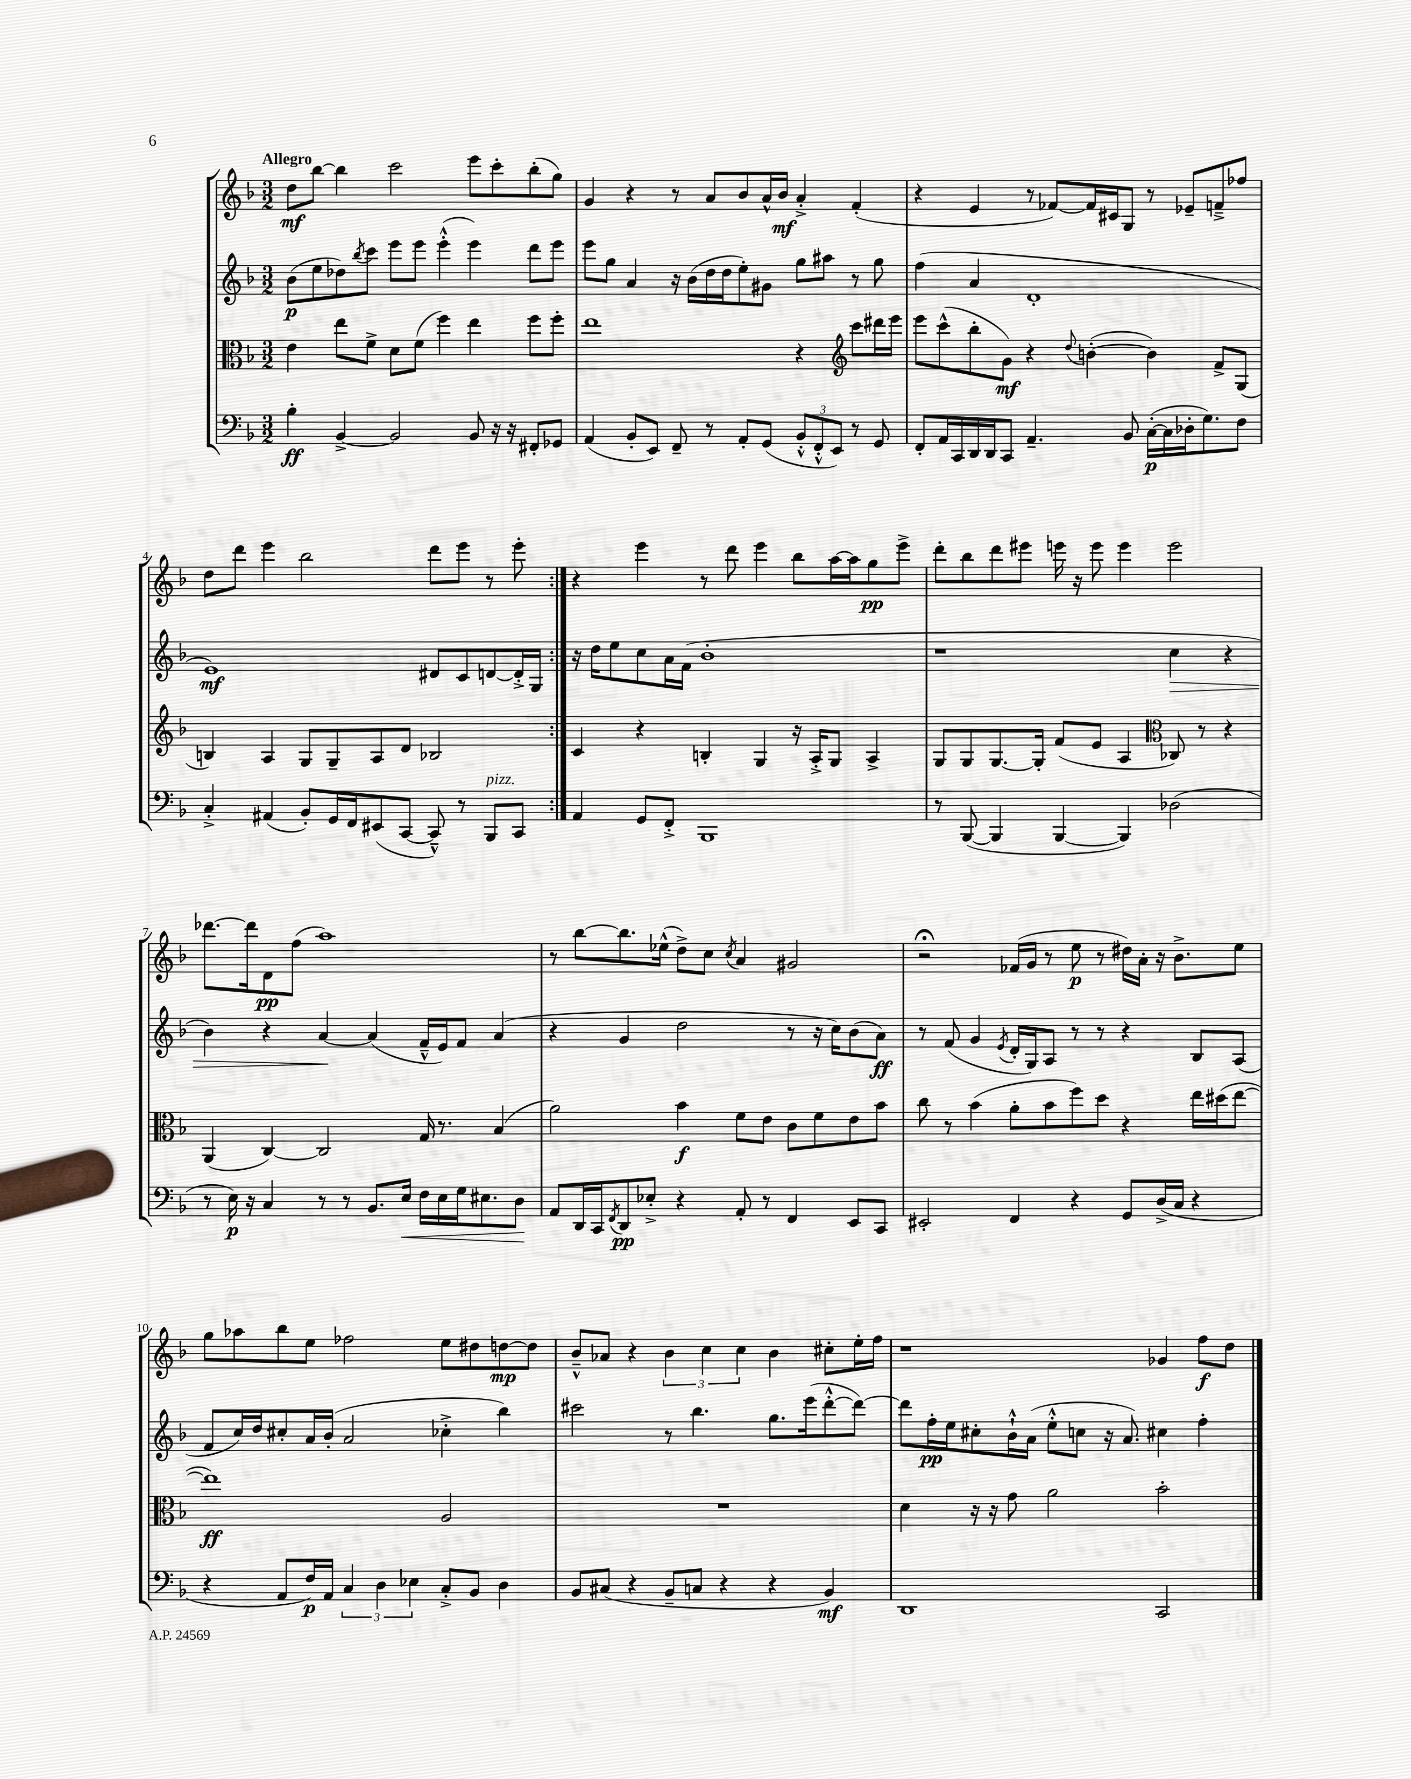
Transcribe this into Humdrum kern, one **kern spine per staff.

**kern	**dynam	**kern	**dynam	**kern	**dynam	**kern	**dynam
*part4	*part4	*part3	*part3	*part2	*part2	*part1	*part1
*staff4	*staff4	*staff3	*staff3	*staff2	*staff2	*staff1	*staff1
*clefF4	*	*clefC3	*	*clefG2	*	*clefG2	*
*k[b-]	*	*k[b-]	*	*k[b-]	*	*k[b-]	*
*M3/2	*	*M3/2	*	*M3/2	*	*M3/2	*
=1	=1	=1	=1	=1	=1	=1	=1
!	!	!	!	!	!	!LO:TX:a:B:t=Allegro	!
4B-'\	ff	4e\	.	(8b-\L	p	8dd\L	mf
.	.	.	.	8ee\	.	[8bb-\J	.
[4BB-^/	.	8ee\L	.	8dd-X\)	.	4bb-\]	.
.	.	.	.	8qbb-/	.	.	.
.	.	8f^\J	.	8ccc\J	.	.	.
2BB-/]	.	8d\L	.	8eee\L	.	2ccc\	.
.	.	(8f\J	.	8eee\J	.	.	.
.	.	4ff\)	.	(4eee'^^\	.	.	.
8BB-/	.	4ee\	.	4eee\)	.	8eee\L	.
16r	.	.	.	.	.	8ccc'\	.
16r	.	.	.	.	.	.	.
8FF#X'/L	.	8ff\L	.	8ddd\L	.	(8bb-'\	.
8GG-X/J	.	8ff'\J	.	8eee\J	.	8gg\J)	.
=2	=2	=2	=2	=2	=2	=2	=2
(4AA/	.	1ee	.	8eee\L	.	4g/	.
.	.	.	.	8gg\J	.	.	.
8BB-'/L	.	.	.	4a/	.	4r	.
8EE/J)	.	.	.	.	.	.	.
8FF~/	.	.	.	16r	.	8r	.
.	.	.	.	(16b-\LL	.	.	.
8r	.	.	.	16dd\	.	8a/L	.
.	.	.	.	16dd\J	.	.	.
8AA'/L	.	.	.	8ee'\)	.	8b-/	.
(8GG/J	.	.	.	8g#X\J	.	16a^^/L	.
.	.	.	.	.	.	16b-/JJ	mf
12BB-'^^/L	.	4r	.	8gg\L	.	4a'^/	.
12FF'^^/	.	.	.	.	.	.	.
.	.	.	.	8aa#X\J	.	.	.
12EE/J)	.	.	.	.	.	.	.
*	*	*clefG2	*	*	*	*	*
8r	.	8ccc\L	.	8r	.	(4f'/	.
8GG/	.	16ddd#X\L	.	8gg\	.	.	.
.	.	16eee\JJ	.	.	.	.	.
=3	=3	=3	=3	=3	=3	=3	=3
8FF'/L	.	8eee\L	.	(4ff\	.	4r	.
16AA/L	.	(8ccc^^\	.	.	.	.	.
16CC/	.	.	.	.	.	.	.
16DD/	.	8bb-'\	.	4a/	.	4e/	.
16DD/J	.	.	.	.	.	.	.
8CC/J	.	8g\J)	mf	.	.	.	.
4.AA~/	.	4r	.	1d'	.	8r	.
.	.	.	.	.	.	[8f-X/L)	.
.	.	8qqdd/	.	.	.	.	.
.	.	([4bn'\	.	.	.	16f-/L]	.
.	.	.	.	.	.	16c#X/J	.
8BB-/	.	.	.	.	.	8G/J	.
([16C'\LL	p	4b\])	.	.	.	8r	.
16C\]	.	.	.	.	.	.	.
16D-X'\J	.	.	.	.	.	8e-X~/L	.
8.G\)	.	.	.	.	.	.	.
.	.	8f^/L	.	.	.	8fn~^/	.
8F\J	.	(8G/J	.	.	.	8ff-X/J	.
!!LO:LB:g=z
=4	=4	=4	=4	=4	=4	=4	=4
4C'^/	.	4Bn/)	.	1e)	mf	8dd\L	.
.	.	.	.	.	.	8ddd\J	.
(4AA#X/	.	4A/	.	.	.	4eee\	.
8BB-'/L)	.	8G/L	.	.	.	2bb-\	.
16GG/L	.	8G~/	.	.	.	.	.
16FF/J	.	.	.	.	.	.	.
(8EE#X/	.	8A/	.	.	.	.	.
[8CC/J	.	8d/J	.	.	.	.	.
8CC~^^/])	.	2B-X/	.	8d#X/L	.	8ddd\L	.
8r	.	.	.	8c/	.	8eee\J	.
!LO:TX:a:i:t=pizz.	!	!	!	!	!	!	!
8BBB-/L	.	.	.	[8dn/	.	8r	.
8CC/J	.	.	.	16d'^/L]	.	8eee'\	.
.	.	.	.	16G/JJ	.	.	.
=5:|!	=5:|!	=5:|!	=5:|!	=5:|!	=5:|!	=5:|!	=5:|!
4AA/	.	4c/	.	16r	.	4r	.
.	.	.	.	16dd\KL	.	.	.
.	.	.	.	8ee\	.	.	.
8GG/L	.	4r	.	8cc\	.	4eee\	.
8FF'^/J	.	.	.	16a\L	.	.	.
.	.	.	.	(16f\JJ	.	.	.
1BBB-	.	4Bn'/	.	1b-'	.	8r	.
.	.	.	.	.	.	8ddd\	.
.	.	4G/	.	.	.	4eee\	.
.	.	16r	.	.	.	8bb-\L	.
.	.	16A'^/KL	.	.	.	.	.
.	.	8G/J	.	.	.	[16aa\L	.
.	.	.	.	.	.	16aa\J]	.
.	.	4A^/	.	.	.	8gg\	pp
.	.	.	.	.	.	8eee^\J	.
=6	=6	=6	=6	=6	=6	=6	=6
8r	.	8G/L	.	1r	.	8ddd'\L	.
([8BBB-/	.	8G/	.	.	.	8bb-\	.
4BBB-/]	.	[8.G/	.	.	.	8ddd\	.
.	.	.	.	.	.	8eee#X\J	.
.	.	16G'/Jk]	.	.	.	.	.
[4BBB-/	.	(8f/L	.	.	.	16eeen\	.
.	.	.	.	.	.	16r	.
.	.	8e/J	.	.	.	8eee\	.
4BBB-/])	.	4A/	.	.	.	4eee\	.
*	*	*clefC3	*	*	*	*	*
!	!	!	!	!	!LO:HP:b	!	!
(2D-X\	.	8C-X/)	.	4cc\	>	2eee\	.
.	.	8r	.	.	.	.	.
.	.	4r	.	4r	.	.	.
!!LO:LB:g=z
=7	=7	=7	=7	=7	=7	=7	=7
8r	.	(4AA/	.	4b-\)	.	[8.ddd-X\L	.
16E\)	p	.	.	.	.	.	.
16r	.	.	.	.	.	16ddd-\k]	.
4C/	.	[4C/)	.	4r	.	8d\	pp
.	.	.	.	.	.	(8ff\J	.
8r	.	2C/]	.	[4a/	.	1aa)	.
8r	.	.	.	.	.	.	.
8.BB-/L	.	.	.	(4a/]	]	.	.
!	!LO:HP:b	!	!	!	!	!	!
16E/Jk	<	.	.	.	.	.	.
16F\LL	.	16G/	.	16f~^^/LL	.	.	.
16E\	.	8.r	.	16e/J)	.	.	.
16G\J	.	.	.	8f/J	.	.	.
8.E#X\	.	.	.	.	.	.	.
.	.	(4B-/	.	(4a/	.	.	.
8D\J	.	.	.	.	.	.	.
.	[	.	.	.	.	.	.
=8	=8	=8	=8	=8	=8	=8	=8
8AA/L	.	2a\)	.	4r	.	8r	.
16DD/L	.	.	.	.	.	[8bb-\L	.
16CC/J	.	.	.	.	.	.	.
8qFF/	.	.	.	.	.	.	.
8DD/	pp	.	.	4g/	.	8.bb-\]	.
8E-X'^/J	.	.	.	.	.	.	.
.	.	.	.	.	.	(16ee-X^^\Jk	.
4r	.	4b-\	f	2dd\	.	8dd^\L)	.
.	.	.	.	.	.	8cc\J	.
.	.	.	.	.	.	8qcc/	.
8AA'/	.	8f\L	.	.	.	4a/	.
8r	.	8e\J	.	.	.	.	.
4FF/	.	8c\L	.	8r	.	2g#X/	.
.	.	8f\	.	16r	.	.	.
.	.	.	.	16cc\KL)	.	.	.
8EE/L	.	8e\	.	(8b-\	.	.	.
8CC/J	.	8b-\J	.	8a\J)	ff	.	.
=9	=9	=9	=9	=9	=9	=9	=9
2EE#X'/	.	8cc\	.	8r	.	2r;<	.
.	.	8r	.	(8f/	.	.	.
.	.	(4b-\	.	4g/	.	.	.
.	.	.	.	8qe/	.	.	.
4FF/	.	8a'\L	.	16d'/LL	.	(16f-X/LL	.
.	.	.	.	16G/J)	.	16g/JJ	.
.	.	8b-\	.	8A/J	.	8r	.
4r	.	8ff\)	.	8r	.	8ee\	p
.	.	8dd\J	.	8r	.	8r	.
8GG/L	.	4r	.	4r	.	16dd#X\LL)	.
.	.	.	.	.	.	16a'\JJ	.
(16D^/L	.	.	.	.	.	16r	.
16C/JJ	.	.	.	.	.	8.b-^\L	.
4r	.	16ee\LL	.	8B-/L	.	.	.
.	.	(16dd#X\J	.	.	.	.	.
.	.	[8ee\J	.	(8A/J	.	8ee\J	.
!!LO:LB:g=z
=10	=10	=10	=10	=10	=10	=10	=10
4r	.	1ee])	ff	8f/L	.	8gg\L	.
.	.	.	.	16cc/L)	.	8aa-X\	.
.	.	.	.	16dd/J	.	.	.
8AA/L	.	.	.	8cc#X'/	.	8bb-\	.
16F/L)	p	.	.	16a/L	.	8ee\J	.
16AA/JJ	.	.	.	(16b-'/JJ	.	.	.
6C/	.	.	.	2a/	.	2ff-X\	.
6D\	.	.	.	.	.	.	.
6E-X\	.	.	.	.	.	.	.
8C'^/L	.	2A/	.	4cc-X'^\	.	8ee\L	.
8BB-/J	.	.	.	.	.	8dd#X\	.
4D\	.	.	.	4bb-\)	.	[8ddn\	mp
.	.	.	.	.	.	8dd\J]	.
=11	=11	=11	=11	=11	=11	=11	=11
8BB-/L	.	1.r	.	2ccc#X\	.	8b-~^^/L	.
(8C#X/J	.	.	.	.	.	8a-X/J	.
4r	.	.	.	.	.	4r	.
8BB-~/L	.	.	.	8r	.	6b-\	.
8Cn/J	.	.	.	4.bb-\	.	.	.
.	.	.	.	.	.	6cc\	.
4r	.	.	.	.	.	.	.
.	.	.	.	.	.	6cc\	.
4r	.	.	.	8.gg\L	.	4b-\	.
.	.	.	.	(16eee\k	.	.	.
4BB-/)	mf	.	.	[8ddd'^^\	.	8cc#X'\L	.
.	.	.	.	8ddd\J_)	.	16ee'\L	.
.	.	.	.	.	.	16ff\JJ	.
=12	=12	=12	=12	=12	=12	=12	=12
1DD	.	4d\	.	8ddd\L]	.	1r	.
.	.	.	.	16ff'\L	pp	.	.
.	.	.	.	16ee\J	.	.	.
.	.	16r	.	8cc#X'\	.	.	.
.	.	16r	.	.	.	.	.
.	.	8g\	.	16b-`^^\L	.	.	.
.	.	.	.	(16a\JJ	.	.	.
.	.	2a\	.	8ee'^^\L	.	.	.
.	.	.	.	8ccn\J	.	.	.
.	.	.	.	16r	.	.	.
.	.	.	.	8.a/)	.	.	.
2CC/	.	2b-'\	.	4cc#X\	.	4g-X/	.
.	.	.	.	4ff'\	.	8ff\L	f
.	.	.	.	.	.	8dd\J	.
==	==	==	==	==	==	==	==
*-	*-	*-	*-	*-	*-	*-	*-
